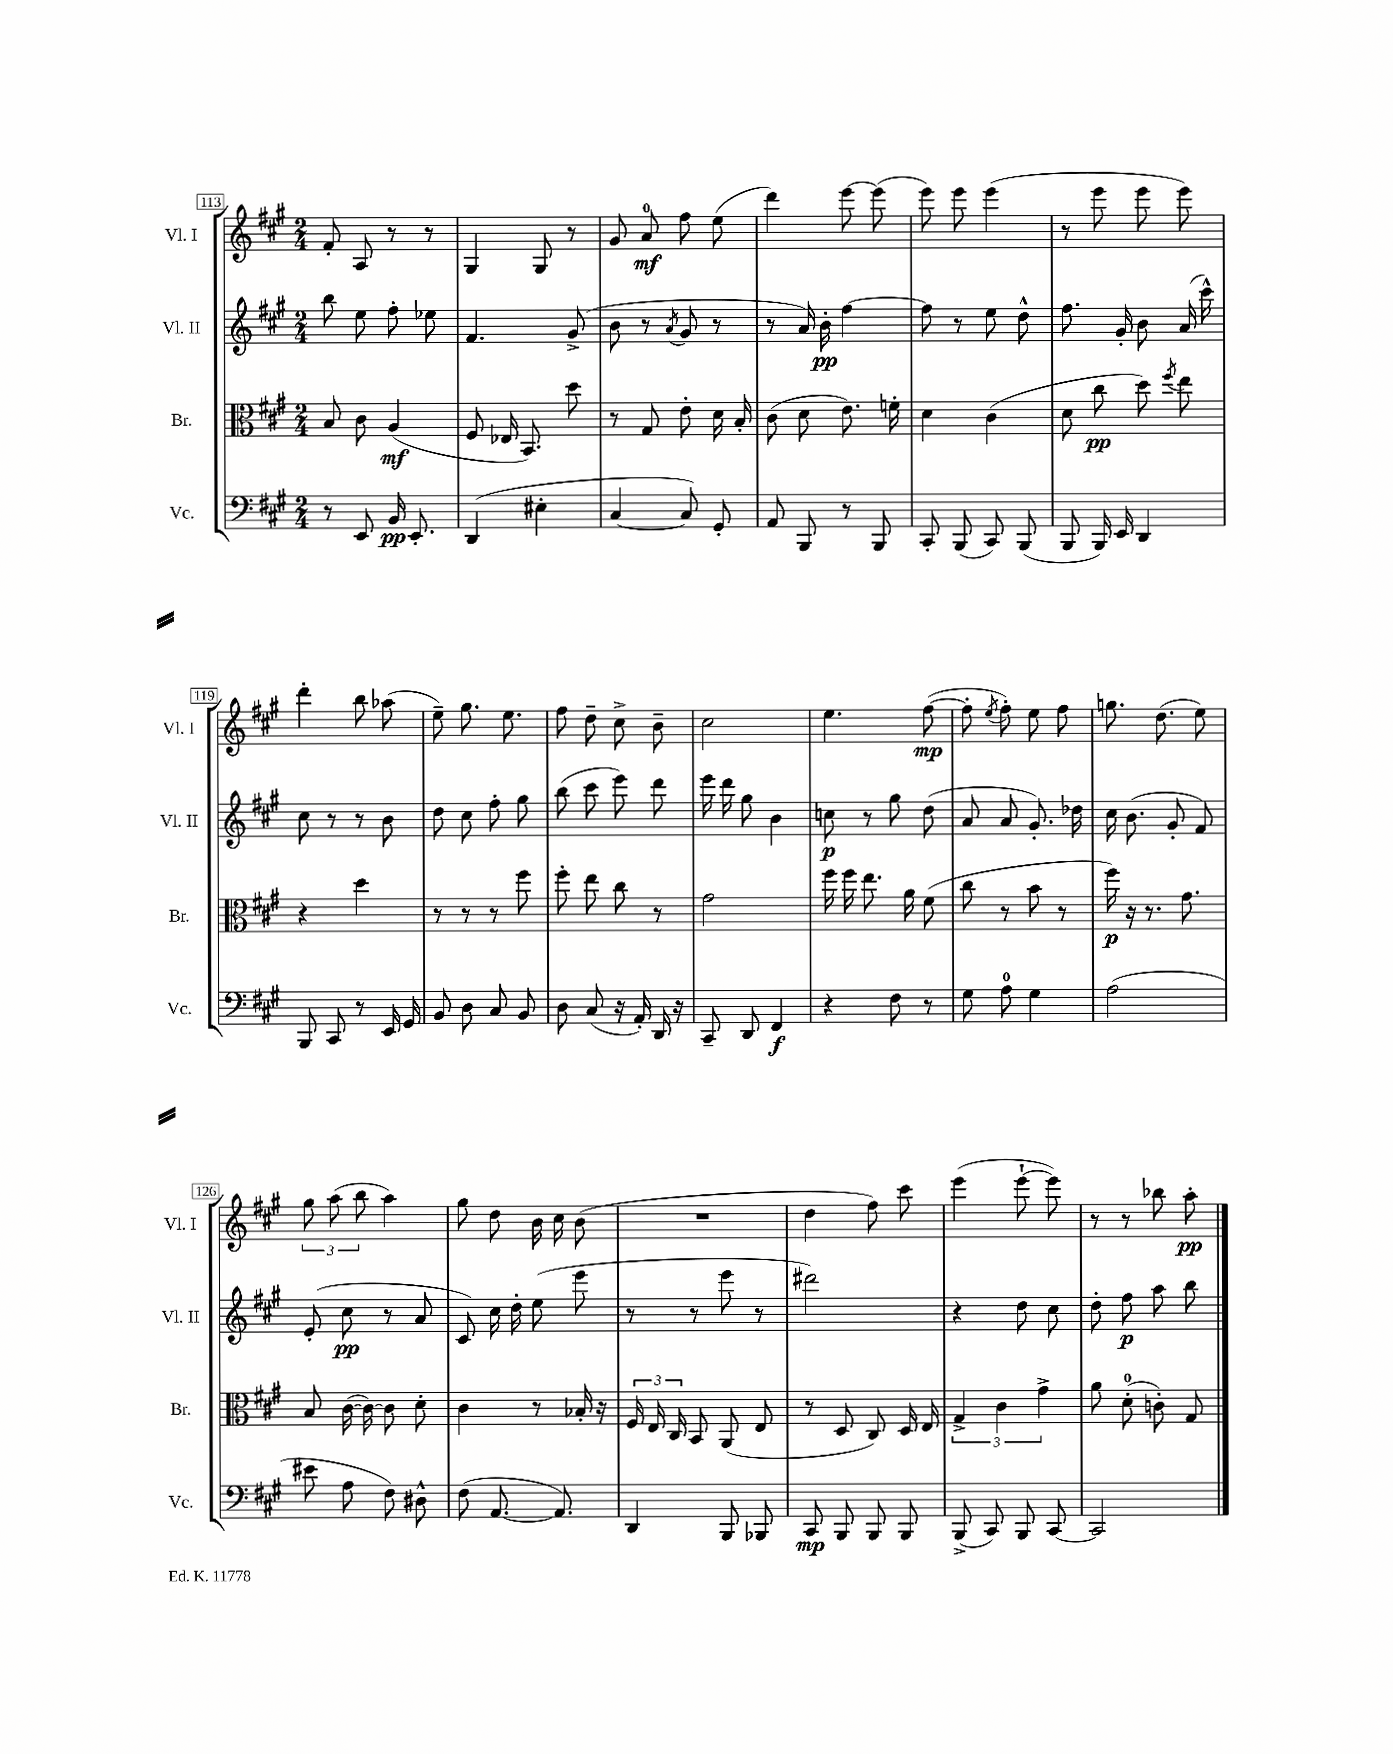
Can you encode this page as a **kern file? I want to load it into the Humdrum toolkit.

**kern	**kern	**kern	**kern
*staff4	*staff3	*staff2	*staff1
*clefF4	*clefC3	*clefG2	*clefG2
*k[f#c#g#]	*k[f#c#g#]	*k[f#c#g#]	*k[f#c#g#]
*M2/4	*M2/4	*M2/4	*M2/4
8r	8B	8bb	8f#'
8EE	8c#	8ee	8A
16BB	(4A	8ff#'	8r
8.EE'	.	.	.
.	.	8ee-	8r
=	=	=	=
(4DD	8F#	4.f#	4G#
.	16E-	.	.
.	8.BB)	.	.
4E#'	.	.	8G#
.	8dd	(8g#^	8r
=	=	=	=
[4C#	8r	8b	8g#
.	8G#	8r	8a
.	.	8qa	.
8C#])	8e'	8g#	8ff#
8GG#'	16d	8r	(8ee
.	16B'	.	.
=	=	=	=
8AA	(8c#	8r	4ddd)
8BBB	8d	16a)	.
.	.	16b'	.
8r	8.e)	[4ff#	[8eee
8BBB	.	.	(8eee]
.	16f'	.	.
=	=	=	=
8CC#'	4d	8ff#]	8eee)
(8BBB	.	8r	8eee
8CC#)	(4c#	8ee	(4eee
(8BBB	.	8dd^^	.
=	=	=	=
8BBB	8d	8.ff#	8r
16BBB)	8cc#	.	8eee
16EE	.	16g#'	.
4DD	8dd)	8b	8eee
.	8qff#	.	.
.	8ee	(16a	8eee)
.	.	16ccc#^^)	.
=	=	=	=
8BBB	4r	8cc#	4ddd'
8CC#	.	8r	.
8r	4dd	8r	8bb
16EE	.	8b	(8aa-
16GG#	.	.	.
=	=	=	=
8BB	8r	8dd	8ee~)
8D	8r	8cc#	8.gg#
8C#	8r	8ff#'	.
.	.	.	8.ee
8BB	8ff#	8gg#	.
=	=	=	=
8D	8ff#'	(8bb	8ff#
(8C#	8ee	8ccc#	8dd~
16r	8cc#	8eee)	8cc#^
16AA')	.	.	.
16DD	8r	8ddd	8b~
16r	.	.	.
=	=	=	=
8CC#~	2g#	16eee	2cc#
.	.	16ddd	.
8DD	.	8gg#	.
4FF#	.	4b	.
=	=	=	=
4r	16ff#	8cc	4.ee
.	16ff#	.	.
.	8.ee	8r	.
8F#	.	8gg#	.
.	16a	.	.
8r	(8f#	(8dd	([8ff#
=	=	=	=
8G#	8cc#	8a	8ff#']
.	.	.	8qee
8A	8r	8a	8ff#')
4G#	8b	8.g#')	8ee
.	8r	.	8ff#
.	.	16dd-	.
=	=	=	=
(2A	16ff#)	16cc#	8.gg
.	16r	(8.b	.
.	8.r	.	.
.	.	.	(8.dd
.	.	8g#'	.
.	8.g#	.	.
.	.	8f#)	8ee)
=	=	=	=
8e#	8B	(8e'	12gg#
.	.	.	(12aa
8A	([16c#	8cc#	.
.	.	.	12bb
.	16c#_)	.	.
8F#)	8c#]	8r	4aa)
8D#^^	8d'	8a	.
=	=	=	=
(8F#	4c#	8c#)	8gg#
[8.AA	.	16cc#	8dd
.	.	16dd'	.
.	8r	(8ee	16b
8.AA])	.	.	16cc#
.	16B-'	8eee	(8b
.	16r	.	.
=	=	=	=
4DD	24F#	8r	2r
.	24E	.	.
.	24C#	.	.
.	8BB	8r	.
8BBB	(8AA	8eee	.
8BBB-	8E	8r	.
=	=	=	=
8CC#	8r	2ddd#)	4dd
8BBB	8D	.	.
8BBB	8C#)	.	8ff#)
8BBB	16D	.	8ccc#
.	16E	.	.
=	=	=	=
(8BBB^	6G#^	4r	(4eee
8CC#)	.	.	.
.	6c#	.	.
8BBB	.	8dd	[8eee`
.	6g#^	.	.
[8CC#	.	8cc#	8eee])
=	=	=	=
2CC#]	8a	8dd'	8r
.	(8d'	8ff#	8r
.	8c')	8aa	8bb-
.	8G#	8bb	8aa'
==	==	==	==
*-	*-	*-	*-
